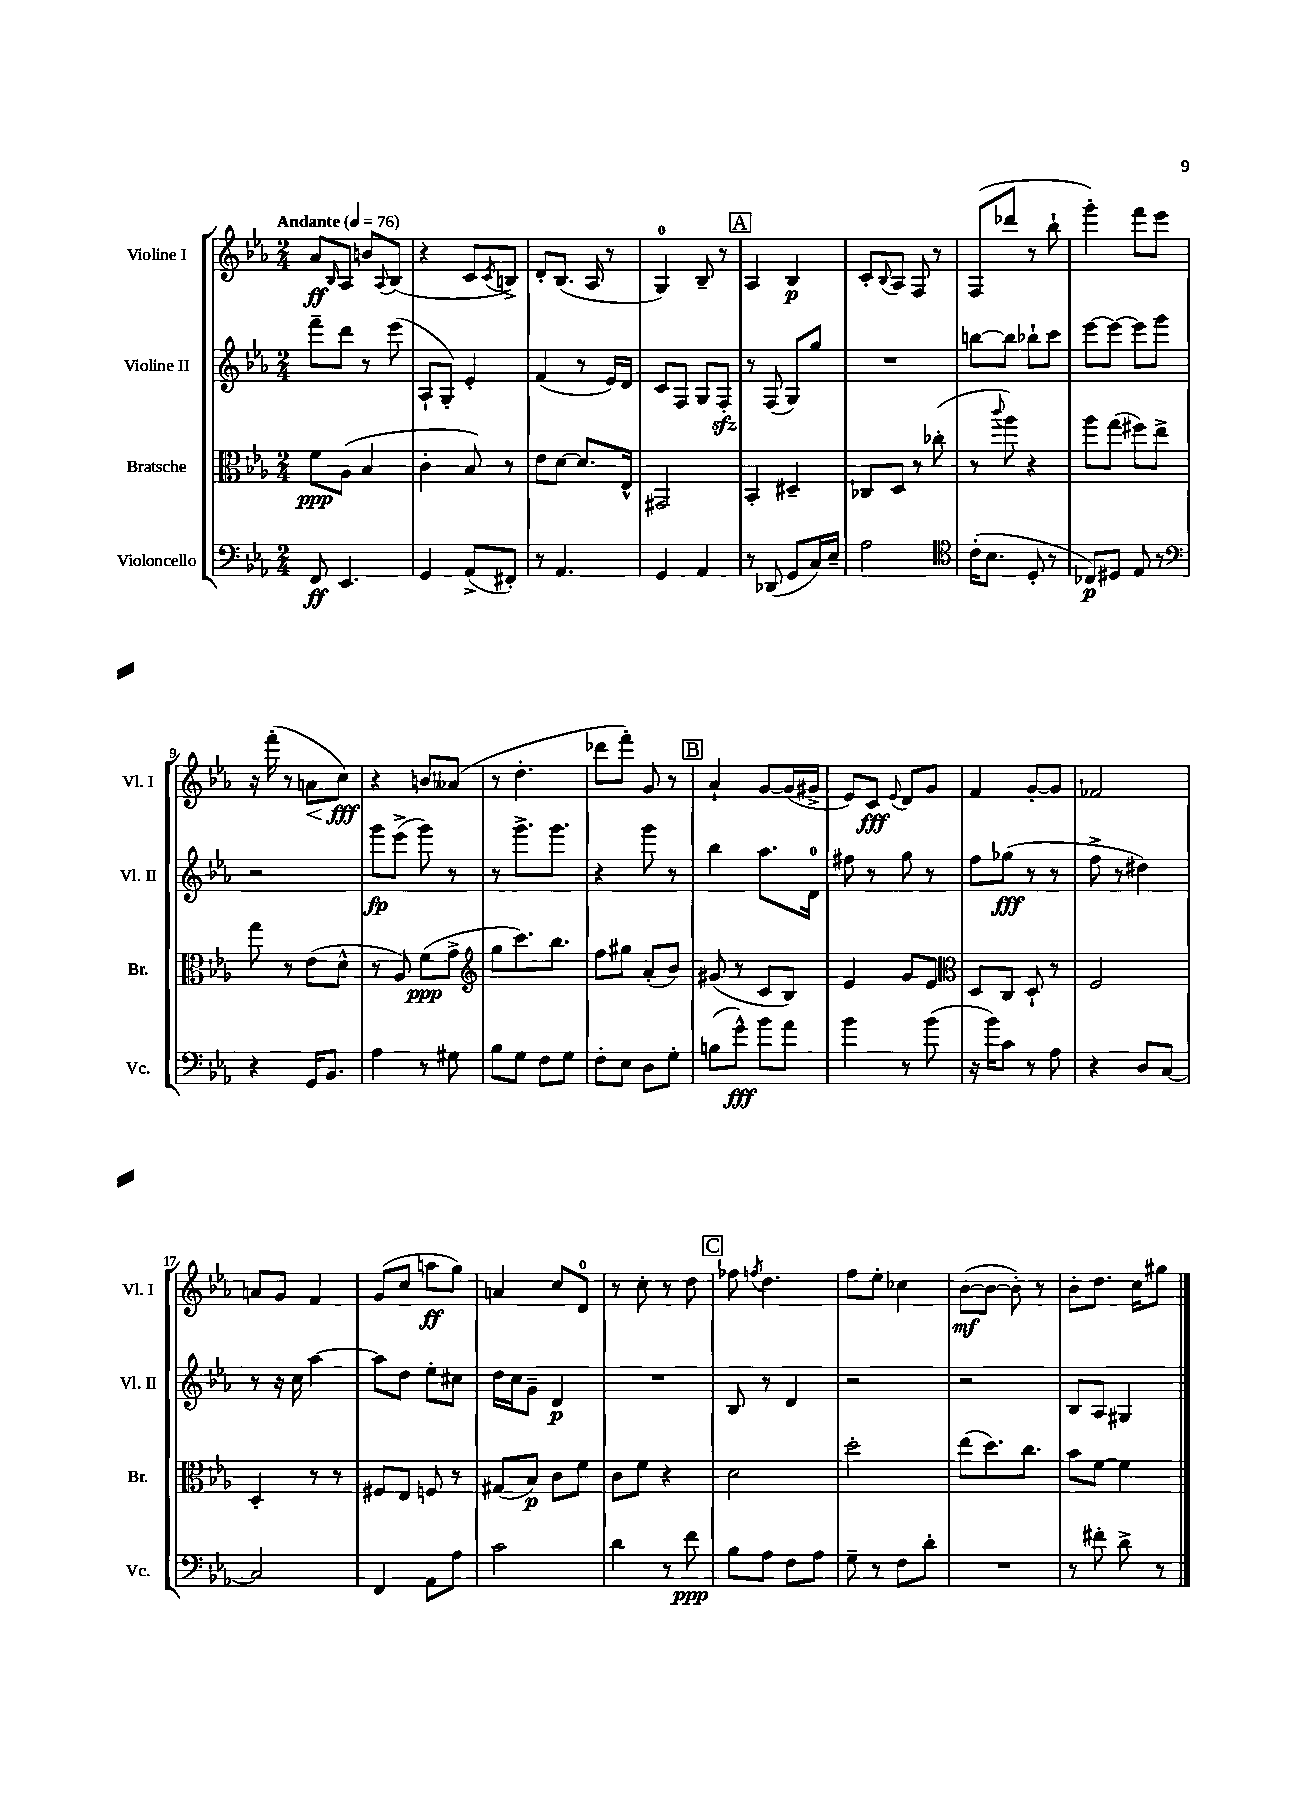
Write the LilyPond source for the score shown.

<<
\new StaffGroup <<
\new Staff = "s0" \with { instrumentName = "Violine I" shortInstrumentName = "Vl. I" } {
    \clef treble \key ees \major \numericTimeSignature \time 2/4 \tempo "Andante" 4 = 76
    aes'8\ff \grace { bes16 } aes8 b'8 \appoggiatura { aes8 } bes8( |
    r4 c'8 \acciaccatura { c'8 } b8->) |
    d'8-. bes8.( aes16 r8 |
    g4-0) bes8-- r8 |
    \mark \markup { \box "A" } aes4 bes4\p |
    c'8-. \appoggiatura { bes8 } aes8 f8 r8 |
    f8( des'''8 r8 bes''8-! |
    g'''4-.) f'''8 ees'''8 |
    r16 f'''16-.( r8 a'8\< c''8\fff\!) |
    r4 b'8 aeses'8( |
    r8 d''4.-. |
    des'''8 f'''8-.) g'8 r8 |
    \mark \markup { \box "B" } aes'4-! g'8~ g'16( gis'16-> |
    ees'8) c'8\fff \appoggiatura { ees'8 } d'8 g'8 |
    f'4 g'8~-. g'8 |
    fes'2 |
    a'8 g'8 f'4 |
    g'8( c''8 a''8\ff g''8) |
    a'4 c''8 d'8-0 |
    r8 c''8-. r8 d''8 |
    \mark \markup { \box "C" } fes''8 \acciaccatura { f''8 } d''4. |
    f''8 ees''8-. ces''4 |
    bes'8~\mf( bes'8~ bes'8-.) r8 |
    bes'8-. d''8. c''16 gis''8 \bar "|." |
}
\new Staff = "s1" \with { instrumentName = "Violine II" shortInstrumentName = "Vl. II" } {
    \clef treble \key ees \major \numericTimeSignature \time 2/4
    f'''8-- d'''8 r8 ees'''8( |
    aes8-! g8-.) ees'4-. |
    f'4( r8 ees'16) d'16 |
    c'8 f8 g8 f8-.\sfz |
    \mark \markup { \box "A" } r8 f8( g8) g''8 |
    R2 |
    b''8~ b''8 bes''8-! c'''8 |
    ees'''8~ ees'''8~ ees'''8 g'''8 |
    r2 |
    g'''8\fp ees'''8->( g'''8) r8 |
    r8 g'''8.-> g'''8. |
    r4 g'''8 r8 |
    \mark \markup { \box "B" } bes''4 aes''8. d'16-0 |
    fis''8 r8 g''8 r8 |
    f''8 ges''8\fff( r8 r8 |
    f''8-> r8 dis''4) |
    r8 r16 c''16 aes''4~ |
    aes''8 d''8 ees''8-. cis''8 |
    d''16 c''16 g'8-- d'4\p |
    R2 |
    \mark \markup { \box "C" } bes8 r8 d'4 |
    r2 |
    r2 |
    bes8 aes8 gis4 \bar "|." |
}
\new Staff = "s2" \with { instrumentName = "Bratsche" shortInstrumentName = "Br." } {
    \clef alto \key ees \major \numericTimeSignature \time 2/4
    f'8\ppp aes8( bes4 |
    c'4-. bes8) r8 |
    ees'8 d'8~ d'8. ees16-^ |
    gis,2 |
    \mark \markup { \box "A" } bes,4-. dis4-- |
    ces8 d8 r8 ces''8-.( |
    r8 \appoggiatura { c'''8 } aes''8) r4 |
    aes''8 g''8( fis''8) ees''8-> |
    g''8 r8 ees'8( d'8-^ |
    r8 aes8) f'8\ppp( g'8-> |
    \clef treble g''8 c'''8.) bes''8. |
    f''8 gis''8 aes'8-.( bes'8) |
    \mark \markup { \box "B" } gis'8( r8 c'8 bes8) |
    ees'4 g'8 ees'8 |
    \clef alto d8 c8 d8-! r8 |
    f2 |
    d4-. r8 r8 |
    fis8 ees8 f8 r8 |
    gis8( bes8\p) c'8 f'8 |
    c'8 f'8 r4 |
    \mark \markup { \box "C" } d'2 |
    d''2-. |
    ees''8( d''8.) c''8. |
    bes'8 f'8~ f'4 \bar "|." |
}
\new Staff = "s3" \with { instrumentName = "Violoncello" shortInstrumentName = "Vc." } {
    \clef bass \key ees \major \numericTimeSignature \time 2/4
    f,8\ff ees,4. |
    g,4 aes,8->( fis,8-.) |
    r8 aes,4. |
    g,4 aes,4 |
    \mark \markup { \box "A" } r8 des,8( g,8 c16) ees16-- |
    aes2 |
    \clef tenor c'16-.( bes8. d8-. r8 |
    ces8\p) dis8 ees8 r8 |
    \clef bass r4 g,16 bes,8. |
    aes4 r8 gis8 |
    bes8 g8 f8 g8 |
    f8-. ees8 d8 g8-. |
    \mark \markup { \box "B" } b8( g'8-^\fff) bes'8 aes'8 |
    bes'4 r8 bes'8( |
    r16 bes'16) c'8 r8 aes8 |
    r4 d8 c8~ |
    c2 |
    f,4 aes,8 aes8 |
    c'2 |
    d'4 r8 f'8\ppp |
    \mark \markup { \box "C" } bes8 aes8 f8 aes8 |
    g8-- r8 f8 d'8-. |
    R2 |
    r8 fis'8-. d'8-> r8 \bar "|." |
}
>>
>>
